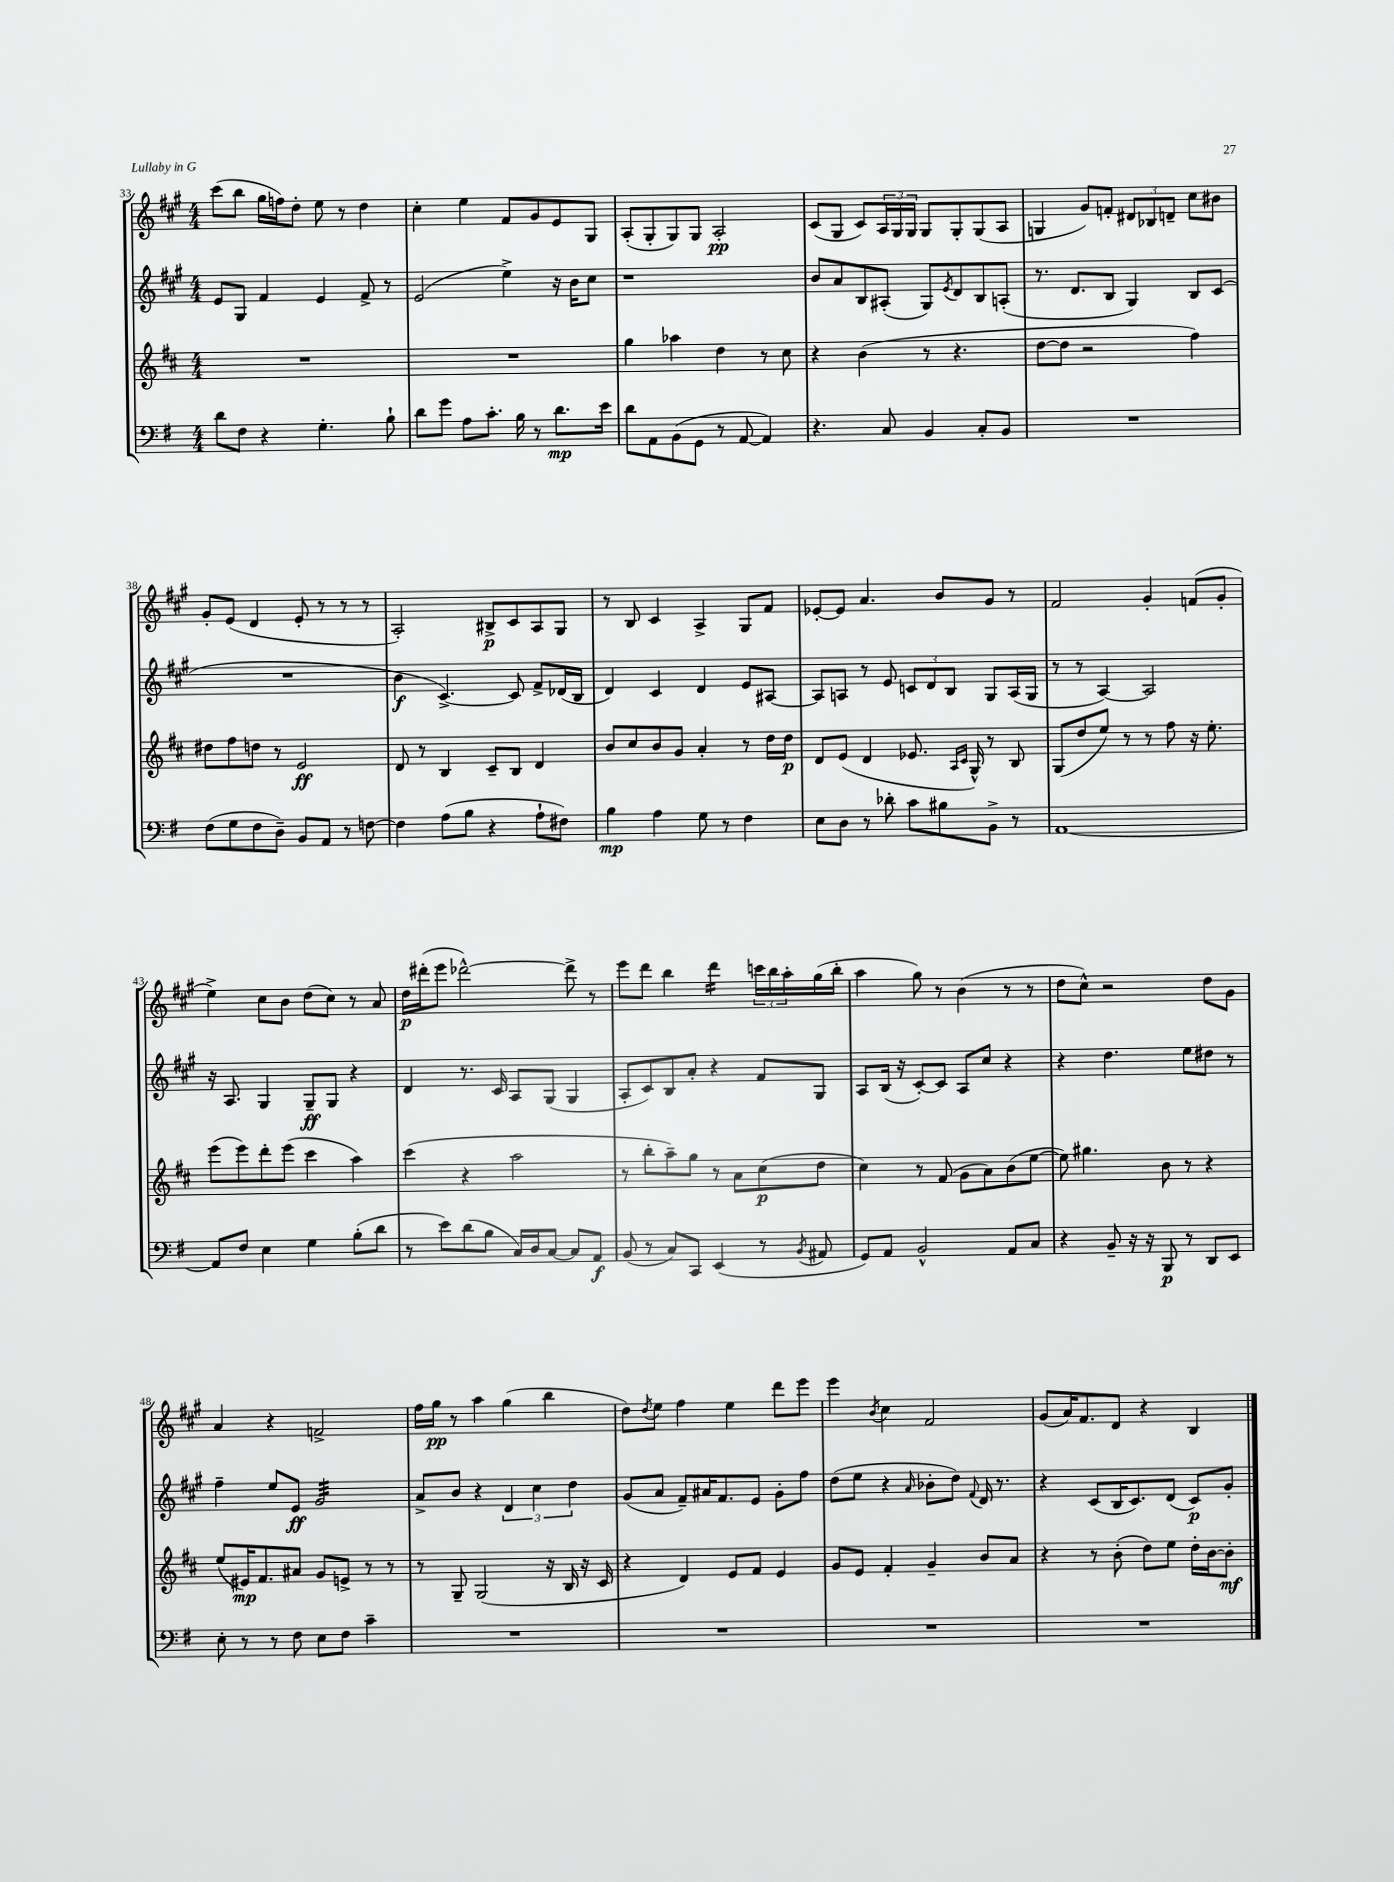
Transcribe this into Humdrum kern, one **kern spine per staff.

**kern	**kern	**kern	**kern
*staff4	*staff3	*staff2	*staff1
*clefF4	*clefG2	*clefG2	*clefG2
*k[f#]	*k[f#c#]	*k[f#c#g#]	*k[f#c#g#]
*M4/4	*M4/4	*M4/4	*M4/4
8d	1r	8e	(8ccc#
8F#	.	8G#	8bb
4r	.	4f#	16gg#
.	.	.	16ff)
.	.	.	8dd'
4.G'	.	4e	8ee
.	.	.	8r
.	.	8f#^	4dd
8B`	.	8r	.
=	=	=	=
8d	1r	(2e	4cc#'
8g	.	.	.
8A	.	.	4ee
8.c'	.	.	.
.	.	4ee^)	8f#
16B	.	.	.
8r	.	.	8g#
8.d	.	16r	8e
.	.	16b	.
.	.	8cc#	8G#
16e	.	.	.
=	=	=	=
8d	4gg	1r	(8A'
8AA	.	.	8G#'
(8BB	4aa-	.	8G#)
8GG	.	.	8G#
8r	4dd	.	2A'
[8AA	.	.	.
4AA])	8r	.	.
.	8cc#	.	.
=	=	=	=
4.r	4r	8b	(8c#
.	.	8a	8G#
.	(4b	8B	8c#)
8C	.	(8A#'	24A
.	.	.	24G#
.	.	.	24G#
4BB	8r	8G#)	8G#
.	.	8qe	.
.	4.r	8d	8G#'
8C'	.	8B	(8G#
8BB	.	(8A'	8A
=	=	=	=
1r	[8dd	8.r	4G
.	8dd]	.	.
.	.	8.d	.
.	2r	.	8g#)
.	.	8B	8f'
.	.	4G#)	12d#
.	.	.	12B-
.	.	.	12d~
.	4ff#)	8B	8cc#
.	.	(8c#	8b#
=	=	=	=
(8F#	8dd#	1r	8g#'
8G	8ff#	.	(8e
8F#	8dd	.	4d
8D~)	8r	.	.
8BB	2e	.	8e'
8AA	.	.	8r
8r	.	.	8r
[8F	.	.	8r
=	=	=	=
4F]	8d	4b	2A')
.	8r	.	.
(8A	4B	[4.c#^)	.
8B	.	.	.
4r	8c#~	.	8B#^
.	8B	8c#]	8c#
8A`	4d	8f#^	8A
8F#)	.	(16d-	8G#
.	.	16B	.
=	=	=	=
4B	8b	4d)	8r
.	8cc#	.	8B
4A	8b	4c#	4c#
.	8g	.	.
8G	4a'	4d	4A^
8r	.	.	.
4F#	8r	8e	8G#
.	16dd	[8A#	8f#
.	16dd	.	.
=	=	=	=
8E	8d	8A#]	[8e-'
8D	(8e	8A	8e-]
8r	4d	8r	4.a
8d-'	.	8e	.
8c	8.e-	12c	.
.	.	12d	.
8B#	.	.	8b
.	.	12B	.
.	16qqA	.	.
.	16qqc#	.	.
.	16G^^)	.	.
8BB^	8r	8G#	8g#
8r	8B	(16A	8r
.	.	16G#	.
=	=	=	=
[1AA	(8G	8r	2f#
.	8dd	8r	.
.	8ee)	[4A)	.
.	8r	.	.
.	8r	2A]	4g#'
.	8ff#	.	.
.	16r	.	(8f
.	8.ee'	.	.
.	.	.	8g#'
=	=	=	=
8AA]	(8eee	16r	4ee^)
.	.	8.A	.
8F#	8eee)	.	.
4E	8ddd'	4G#	8cc#
.	(8eee	.	8b
4G	4ccc#	8G#~	(8dd
.	.	8G#	8cc#)
(8B'	4aa)	4r	8r
8d	.	.	8a
=	=	=	=
8r	(4ccc#	4d	16dd
.	.	.	(16ddd#'
8e)	.	.	8eee
(8d	4r	8.r	[2ddd-^^)
8B	.	.	.
.	.	16c#	.
16C)	2aa	8A	.
16D	.	.	.
[8C	.	(8G#	.
8C]	.	4G#	8ddd-^]
8AA	.	.	8r
=	=	=	=
(8BB	8r	8A'	8eee
8r	8bb'	8c#)	8ddd
8C)	8aa~)	8B	4bb
8CC	8gg	8a'	.
(4EE	8r	4r	4ddd
.	8a	.	.
8r	(8cc#	8f#	24ccc
.	.	.	24bb
.	.	.	24aa'
8qBB	.	.	.
8AA#	8dd	8G#	(16gg#
.	.	.	16bb'
=	=	=	=
8GG)	4cc#)	8A	4aa
8AA	.	(16B	.
.	.	16r	.
2BB^^	8r	[8c#')	8gg#)
.	(8f#	8c#]	8r
.	8g	8A	(4b
.	8a)	8cc#	.
8AA	(8b	4r	8r
8C	[8ee	.	8r
=	=	=	=
4r	8ee])	4r	8dd
.	4.gg#	.	8cc#^^)
8BB~	.	4.dd	2r
16r	.	.	.
16r	.	.	.
8BBB	8b	.	.
8r	8r	8ee	.
8DD	4r	8dd#	8dd
8EE	.	8r	8g#
=	=	=	=
8E'	(8ee	4ff#~	4a
8r	16e#)	.	.
.	8.f#	.	.
8r	.	8ee	4r
8F#	8a#	8e	.
8E	8g	2g#	2f^
8F#	8e^	.	.
4c~	8r	.	.
.	8r	.	.
=	=	=	=
1r	8r	8a^	16ff#
.	.	.	16gg#
.	8G~	8b	8r
.	(2G	4r	4aa
.	.	6d	(4gg#
.	.	6cc#	.
.	16r	.	4bb
.	16B	.	.
.	.	6dd	.
.	16r	.	.
.	16c#	.	.
=	=	=	=
1r	4r	(8g#	8dd)
.	.	.	8qdd
.	.	8a	8ee
.	4d)	8f#~)	4ff#
.	.	16a#	.
.	.	8.f#	.
.	8e	.	4ee
.	8f#	8e	.
.	4e	8g#'	8ddd
.	.	8ff#	8eee
=	=	=	=
1r	8g	(8dd	4eee
.	8e	8ee	.
.	.	.	8qb
.	4f#'	4r	4cc#
.	.	16qqa	.
.	4g~	8b-'	2f#
.	.	8dd)	.
.	.	8qqf#	.
.	8b	16d	.
.	.	8.r	.
.	8a	.	.
=	=	=	=
1r	4r	4r	(8g#
.	.	.	16a)
.	.	.	8.f#
.	8r	(8c#	.
.	(8b'	16B	8d
.	.	8.c#)	.
.	8dd)	.	4r
.	8ee	(8d	.
.	16dd'	8c#)	4B
.	[16b	.	.
.	8b']	8g#'	.
==	==	==	==
*-	*-	*-	*-
